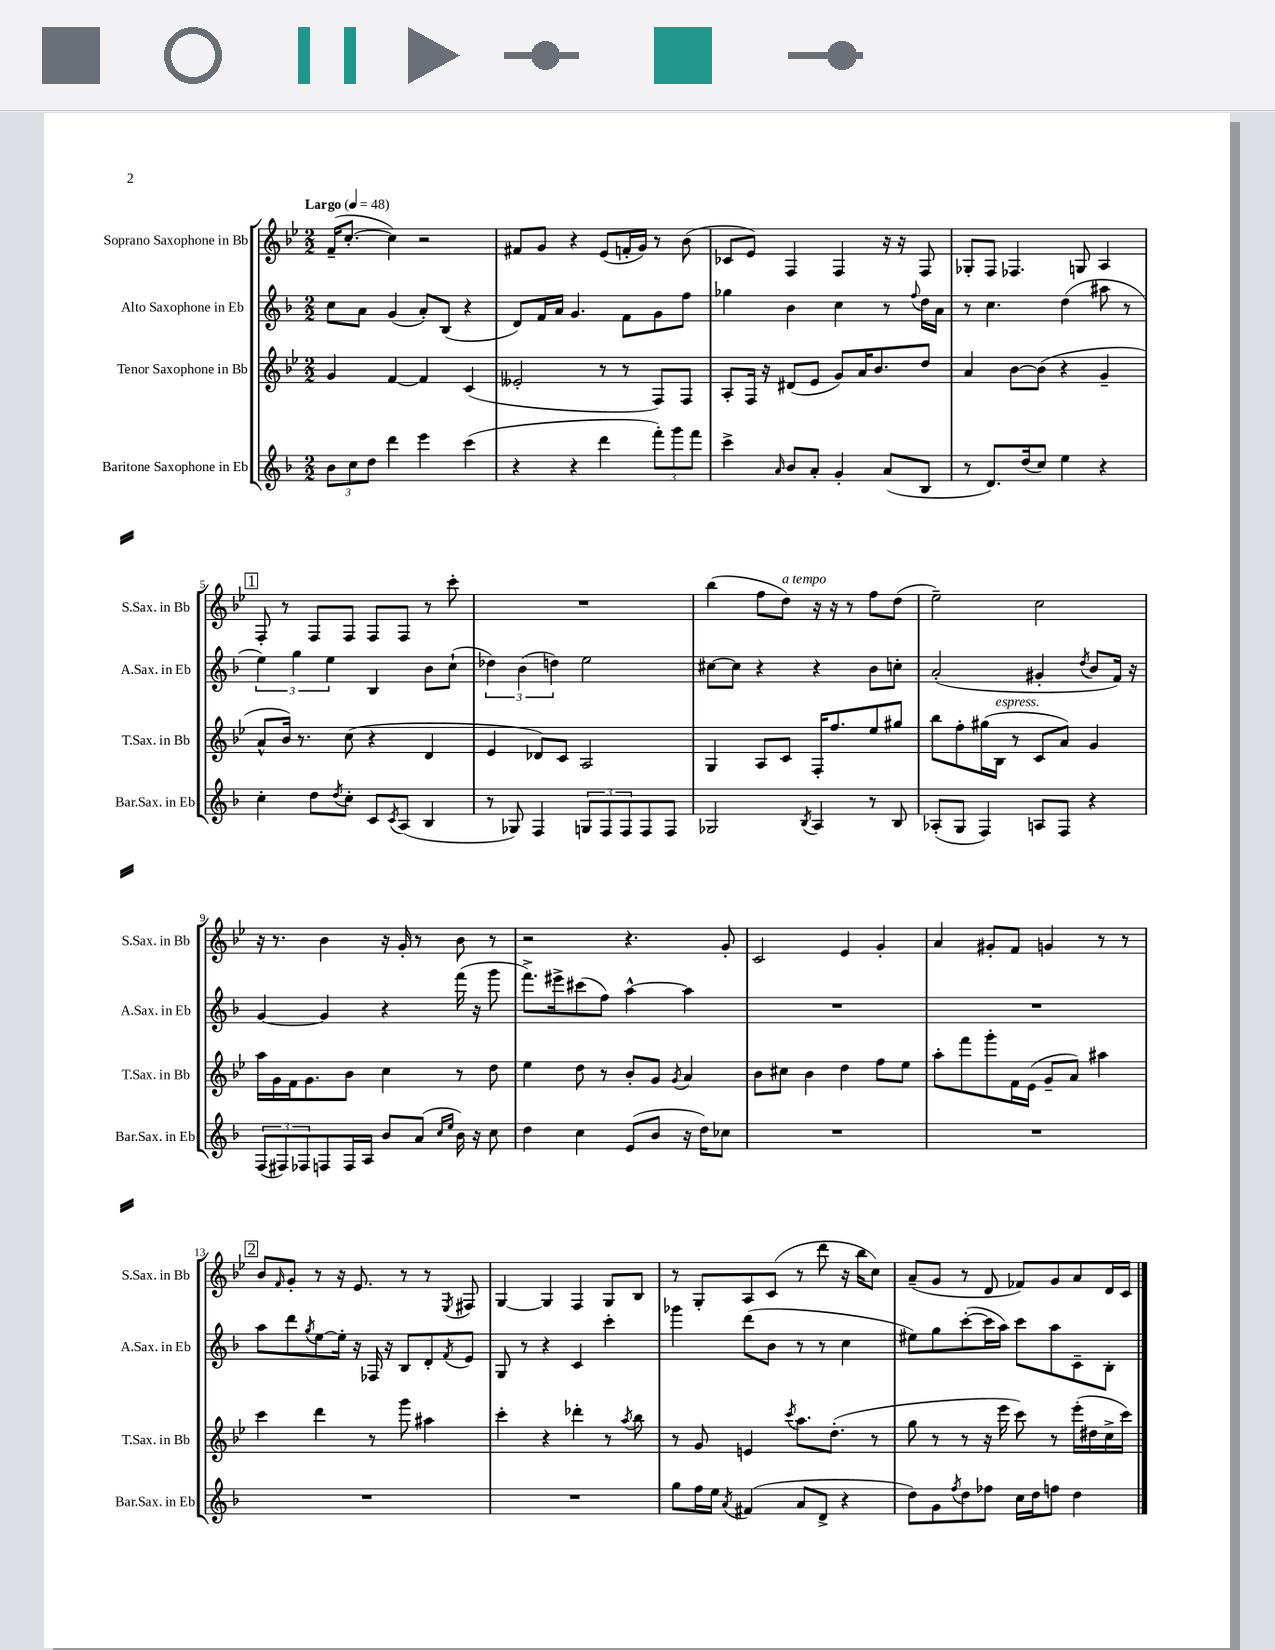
<<
\new StaffGroup <<
\new Staff = "s0" \with { instrumentName = "Soprano Saxophone in Bb" shortInstrumentName = "S.Sax. in Bb" } {
    \clef treble \key bes \major \numericTimeSignature \time 2/2 \tempo "Largo" 4 = 48
    f'16--( c''8.~-. c''4) r2 |
    fis'8 g'8 r4 ees'8( f'16-. g'16) r8 bes'8( |
    ces'8 ees'8) f4 f4 r16 r16 f8 |
    ges8-. f8 fes4. g8 a4 |
    \mark \markup { \box "1" } f8-. r8 f8 f8 f8 f8 r8 c'''8-. |
    R1 |
    bes''4( f''8 d''8^\markup { \italic "a tempo" }) r16 r16 r8 f''8 d''8( |
    ees''2--) c''2 |
    r16 r8. bes'4 r16 g'16-. r8 bes'8 r8 |
    r2 r4. g'8-. |
    c'2 ees'4 g'4-. |
    a'4 gis'8-. f'8 g'4 r8 r8 |
    \mark \markup { \box "2" } bes'8 \grace { f'16 } g'8-. r8 r16 ees'8. r8 r8 \acciaccatura { ees8 } fis8 |
    g4~ g4 f4 g8 bes8 |
    r8 g8-. a8 c'8( r8 d'''8 r16 bes''16 c''8) |
    a'8--( g'8 r8 d'8 fes'8) g'8 a'8 d'16 c'16 \bar "|." |
}
\new Staff = "s1" \with { instrumentName = "Alto Saxophone in Eb" shortInstrumentName = "A.Sax. in Eb" } {
    \clef treble \key f \major \numericTimeSignature \time 2/2
    c''8 a'8 g'4( a'8-.) bes8( r4 |
    d'8) f'16 a'16 g'4. f'8 g'8 f''8 |
    ges''4 bes'4 c''4 r8 \appoggiatura { f''8 } d''16 a'16 |
    r8 c''4. d''4( ais''8 r8 |
    \mark \markup { \box "1" } \tuplet 3/2 { e''4) g''4 e''4 } bes4 bes'8 c''8-!( |
    \tuplet 3/2 { des''4) bes'4( d''4) } e''2 |
    cis''8~ cis''8 r4 r4 bes'8 c''8-. |
    a'2-.( gis'4-. \acciaccatura { d''8 } bes'8 f'16) r16 |
    g'4~ g'4 r4 f'''16( r16 g'''8 |
    f'''8.->) eis'''16-> cis'''8( f''8) a''4~-^ a''4 |
    R1 |
    R1 |
    \mark \markup { \box "2" } a''8 d'''8 \acciaccatura { g''8 } e''8~ e''16-. r16 fes16 r16 bes8 d'8-. \acciaccatura { f'8 } e'8 |
    g8 r8 r4 c'4 c'''4-. |
    ges'''4 d'''8( bes'8 r8 r8 c''4 |
    eis''8) g''8 c'''8~-.( c'''16 a''16) c'''8 a''8 c'8-- bes8-. \bar "|." |
}
\new Staff = "s2" \with { instrumentName = "Tenor Saxophone in Bb" shortInstrumentName = "T.Sax. in Bb" } {
    \clef treble \key bes \major \numericTimeSignature \time 2/2
    g'4 f'4~ f'4 c'4( |
    eeses'2-. r8 r8 f8) f8 |
    a8-. f16 r16 dis'8( ees'8 g'8) a'16 bes'8. d''8 |
    a'4 bes'8~ bes'8( r4 g'4-- |
    \mark \markup { \box "1" } a'8-^ bes'16) r8. c''8( r4 d'4 |
    ees'4 des'8) c'8 a2 |
    g4 a8 c'8 f16-. f''8. ees''8 gis''8 |
    bes''8 f''8-. gis''16( bes16^\markup { \italic "espress." } r8 c'8 a'8) g'4 |
    a''16 g'16 f'16 g'8. bes'8 c''4 r8 d''8 |
    ees''4 d''8 r8 bes'8-. g'8 \acciaccatura { g'8 } a'4 |
    bes'8 cis''8 bes'4 d''4 f''8 ees''8 |
    a''8-. f'''8 g'''8-. f'16 ees'16( g'8-- a'8) ais''4 |
    \mark \markup { \box "2" } c'''4 d'''4 r8 g'''8 ais''4 |
    c'''4-. r4 des'''4-. r8 \acciaccatura { a''8 } bes''8 |
    r8 g'8 e'4 \acciaccatura { c'''8 } a''8. d''8.-.( r8 |
    g''8 r8 r8 r16 ees'''16 c'''8) r8 ees'''16-.( dis''16 c''16-> c'''16) \bar "|." |
}
\new Staff = "s3" \with { instrumentName = "Baritone Saxophone in Eb" shortInstrumentName = "Bar.Sax. in Eb" } {
    \clef treble \key f \major \numericTimeSignature \time 2/2
    \tuplet 3/2 { bes'8 c''8 d''8 } d'''4 e'''4 c'''4( |
    r4 r4 d'''4 \tuplet 3/2 { f'''8-.) g'''8 f'''8 } |
    c'''4-> \grace { a'16 } bes'8 a'8-. g'4-. a'8( bes8 |
    r8 d'8.) d''16( c''8) e''4 r4 |
    \mark \markup { \box "1" } c''4-. d''8 \acciaccatura { d''8 } c''8-. c'8 \acciaccatura { c'8 } a8( bes4 |
    r8 ges8) f4 \tuplet 3/2 { g8 f8 f8 } f8 f8 |
    ges2 \acciaccatura { bes8 } a4 r8 bes8 |
    aes8-.( g8 f4) a8 f8 r4 |
    \tuplet 3/2 { f8( fis8) fes8 } f8 f16 a16 bes'8 a'8( \grace { c''16 e''16 } bes'16) r16 c''8 |
    d''4 c''4 e'8( bes'8 r16 d''16) ces''8 |
    R1 |
    R1 |
    \mark \markup { \box "2" } R1 |
    R1 |
    g''8 f''16 e''16 \acciaccatura { a'8 } fis'4( a'8 d'8-> r4 |
    d''8) g'8 \acciaccatura { f''8 } d''8 fes''8 c''16 d''16 f''8 d''4 \bar "|." |
}
>>
>>
